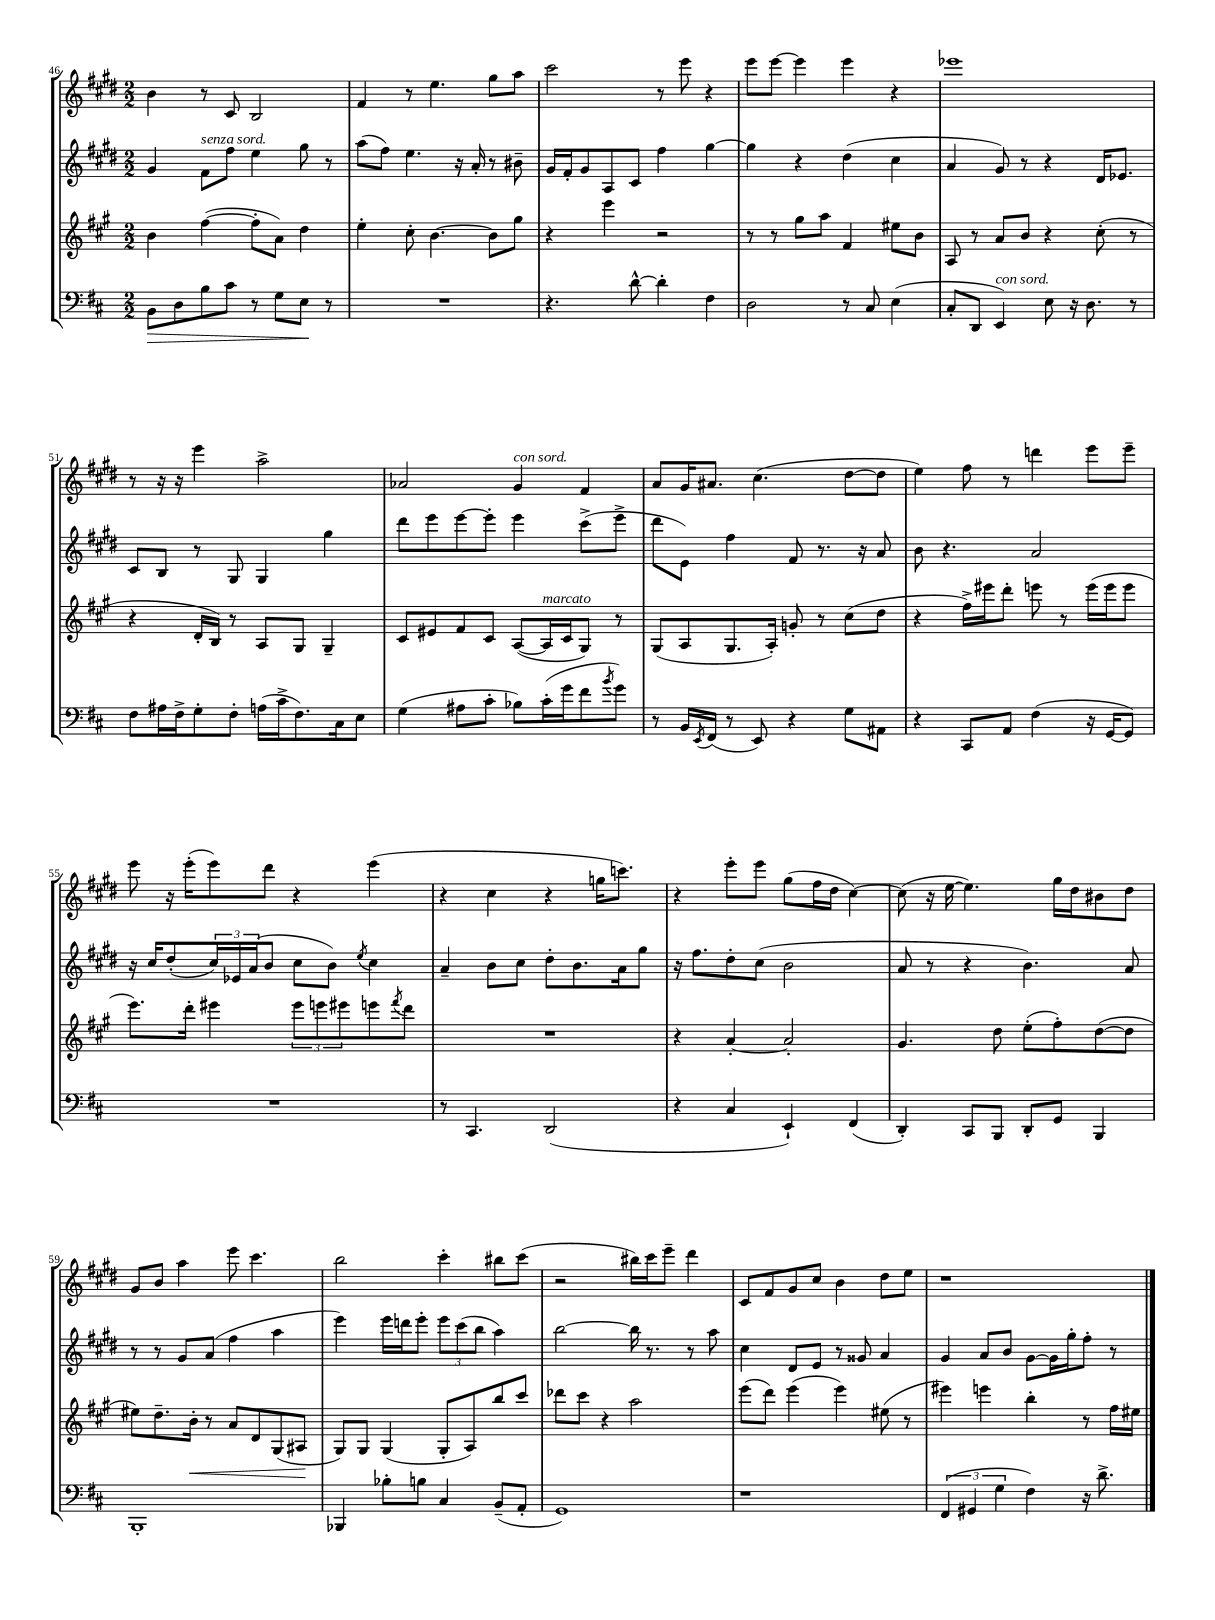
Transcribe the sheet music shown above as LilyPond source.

<<
\new StaffGroup <<
\new Staff = "s0" {
    \clef treble \key e \major \numericTimeSignature \time 2/2
    b'4 r8 cis'8 b2 |
    fis'4 r8 e''4. gis''8 a''8 |
    cis'''2 r8 e'''8 r4 |
    e'''8 e'''8~ e'''4 e'''4 r4 |
    ees'''1 |
    r8 r16 r16 e'''4 a''2-> |
    aes'2 gis'4^\markup { \italic "con sord." } fis'4 |
    a'8 gis'16 ais'8. cis''4.( dis''8~ dis''8 |
    e''4) fis''8 r8 d'''4 e'''8 e'''8-- |
    e'''8 r16 e'''16-.( e'''8) dis'''8 r4 e'''4( |
    r4 cis''4 r4 g''16 c'''8.) |
    r4 e'''8-. e'''8 gis''8( fis''16 dis''16 cis''4~) |
    cis''8( r16 e''16~ e''4.) gis''16 dis''16 bis'8 dis''8 |
    gis'8 b'8 a''4 e'''8 cis'''4. |
    b''2 cis'''4-. bis''8 cis'''8( |
    r2 bis''16) cis'''16 e'''8-- dis'''4 |
    cis'8 fis'8 gis'8 cis''8 b'4 dis''8 e''8 |
    r1 \bar "|." |
}
\new Staff = "s1" {
    \clef treble \key e \major \numericTimeSignature \time 2/2
    gis'4 fis'8^\markup { \italic "senza sord." } fis''8 e''4 gis''8 r8 |
    a''8( fis''8) e''4. r16 a'16-. r8 bis'8-- |
    gis'16 fis'16-. gis'8 a8 cis'8 fis''4 gis''4~ |
    gis''4 r4 dis''4( cis''4 |
    a'4 gis'8) r8 r4 dis'16 ees'8. |
    cis'8 b8 r8 gis8 gis4 gis''4 |
    dis'''8 e'''8 e'''8~ e'''8-. e'''4 cis'''8->( e'''8-> |
    dis'''8 e'8) fis''4 fis'8 r8. r16 a'8 |
    b'8 r4. a'2 |
    r16 cis''16 dis''8-.( \tuplet 3/2 { cis''16) ees'16 a'16( } b'8 cis''8 b'8) \acciaccatura { e''8 } cis''4 |
    a'4-- b'8 cis''8 dis''8-. b'8. a'16 gis''8 |
    r16 fis''8. dis''8-. cis''8( b'2 |
    a'8 r8 r4 b'4.) a'8 |
    r8 r8 gis'8 a'8( fis''4 a''4 |
    e'''4) e'''16 d'''16 e'''8-. \tuplet 3/2 { e'''8 cis'''8( b''8 } a''4) |
    b''2~ b''16 r8. r8 a''8 |
    cis''4 dis'8 e'8 r8 gisis'8 a'4 |
    gis'4 a'8 b'8 gis'8~ gis'16 gis''16-. fis''8-. r8 \bar "|." |
}
\new Staff = "s2" {
    \clef treble \key a \major \numericTimeSignature \time 2/2
    b'4 fis''4~( fis''8-. a'8) d''4 |
    e''4-. cis''8-. b'4.~ b'8 gis''8 |
    r4 e'''4 r2 |
    r8 r8 gis''8 a''8 fis'4 eis''8 b'8 |
    a8 r8 a'8 b'8 r4 cis''8-.( r8 |
    r4 d'16-. b16) r8 a8 gis8 gis4-- |
    cis'8 eis'8 fis'8 cis'8 a8~( a16^\markup { \italic "marcato" } cis'16 gis8) r8 |
    gis8( a8 gis8. a16-.) g'8-. r8 cis''8( d''8 |
    r4 fis''16->) eis'''16 d'''8-. e'''8 r8 e'''16( e'''16 e'''8 |
    e'''8.) d'''16-. eis'''4 \tuplet 3/2 { eis'''8 e'''8 eis'''8 } e'''8 \acciaccatura { fis'''8 } d'''8 |
    R1 |
    r4 a'4~-. a'2-. |
    gis'4. d''8 e''8-.( fis''8-.) d''8~( d''8 |
    eis''8) d''8.-- b'16-.\< r8 a'8 d'8 gis8( ais8\! |
    gis8) gis8 gis4( gis8-. a8) b''8 cis'''8 |
    des'''8 cis'''8 r4 a''2 |
    e'''8( d'''8) e'''4( e'''4) eis''8( r8 |
    eis'''4) e'''4 b''4-. r8 fis''16 eis''16 \bar "|." |
}
\new Staff = "s3" {
    \clef bass \key d \major \numericTimeSignature \time 2/2
    b,8\> d8 b8 cis'8 r8 g8 e8\! r8 |
    R1 |
    r4. d'8~-^ d'4-. fis4 |
    d2 r8 cis8 e4( |
    cis8-. d,8 e,4^\markup { \italic "con sord." }) e8 r16 d8. r8 |
    fis8 ais16 fis16-> g8-. fis8-. a16( cis'16-> fis8.) cis16 e8 |
    g4( ais8 cis'8-. bes8) cis'16-.( g'16 fis'8 \acciaccatura { b'8 } g'8) |
    r8 b,16 \acciaccatura { e,8 } fis,16( r8 e,8) r4 g8 ais,8 |
    r4 cis,8 a,8 fis4( r16 g,16~ g,8) |
    R1 |
    r8 cis,4. d,2( |
    r4 cis4 e,4-!) fis,4( |
    d,4-.) cis,8 b,,8 d,8-. g,8 b,,4 |
    b,,1-. |
    bes,,4 bes8-. b8 cis4 b,8--( a,8-. |
    g,1) |
    r1 |
    \tuplet 3/2 { fis,4( gis,4 g4 } fis4) r16 d'8.-> \bar "|." |
}
>>
>>
\layout { \context { \Score currentBarNumber = #46 } }
